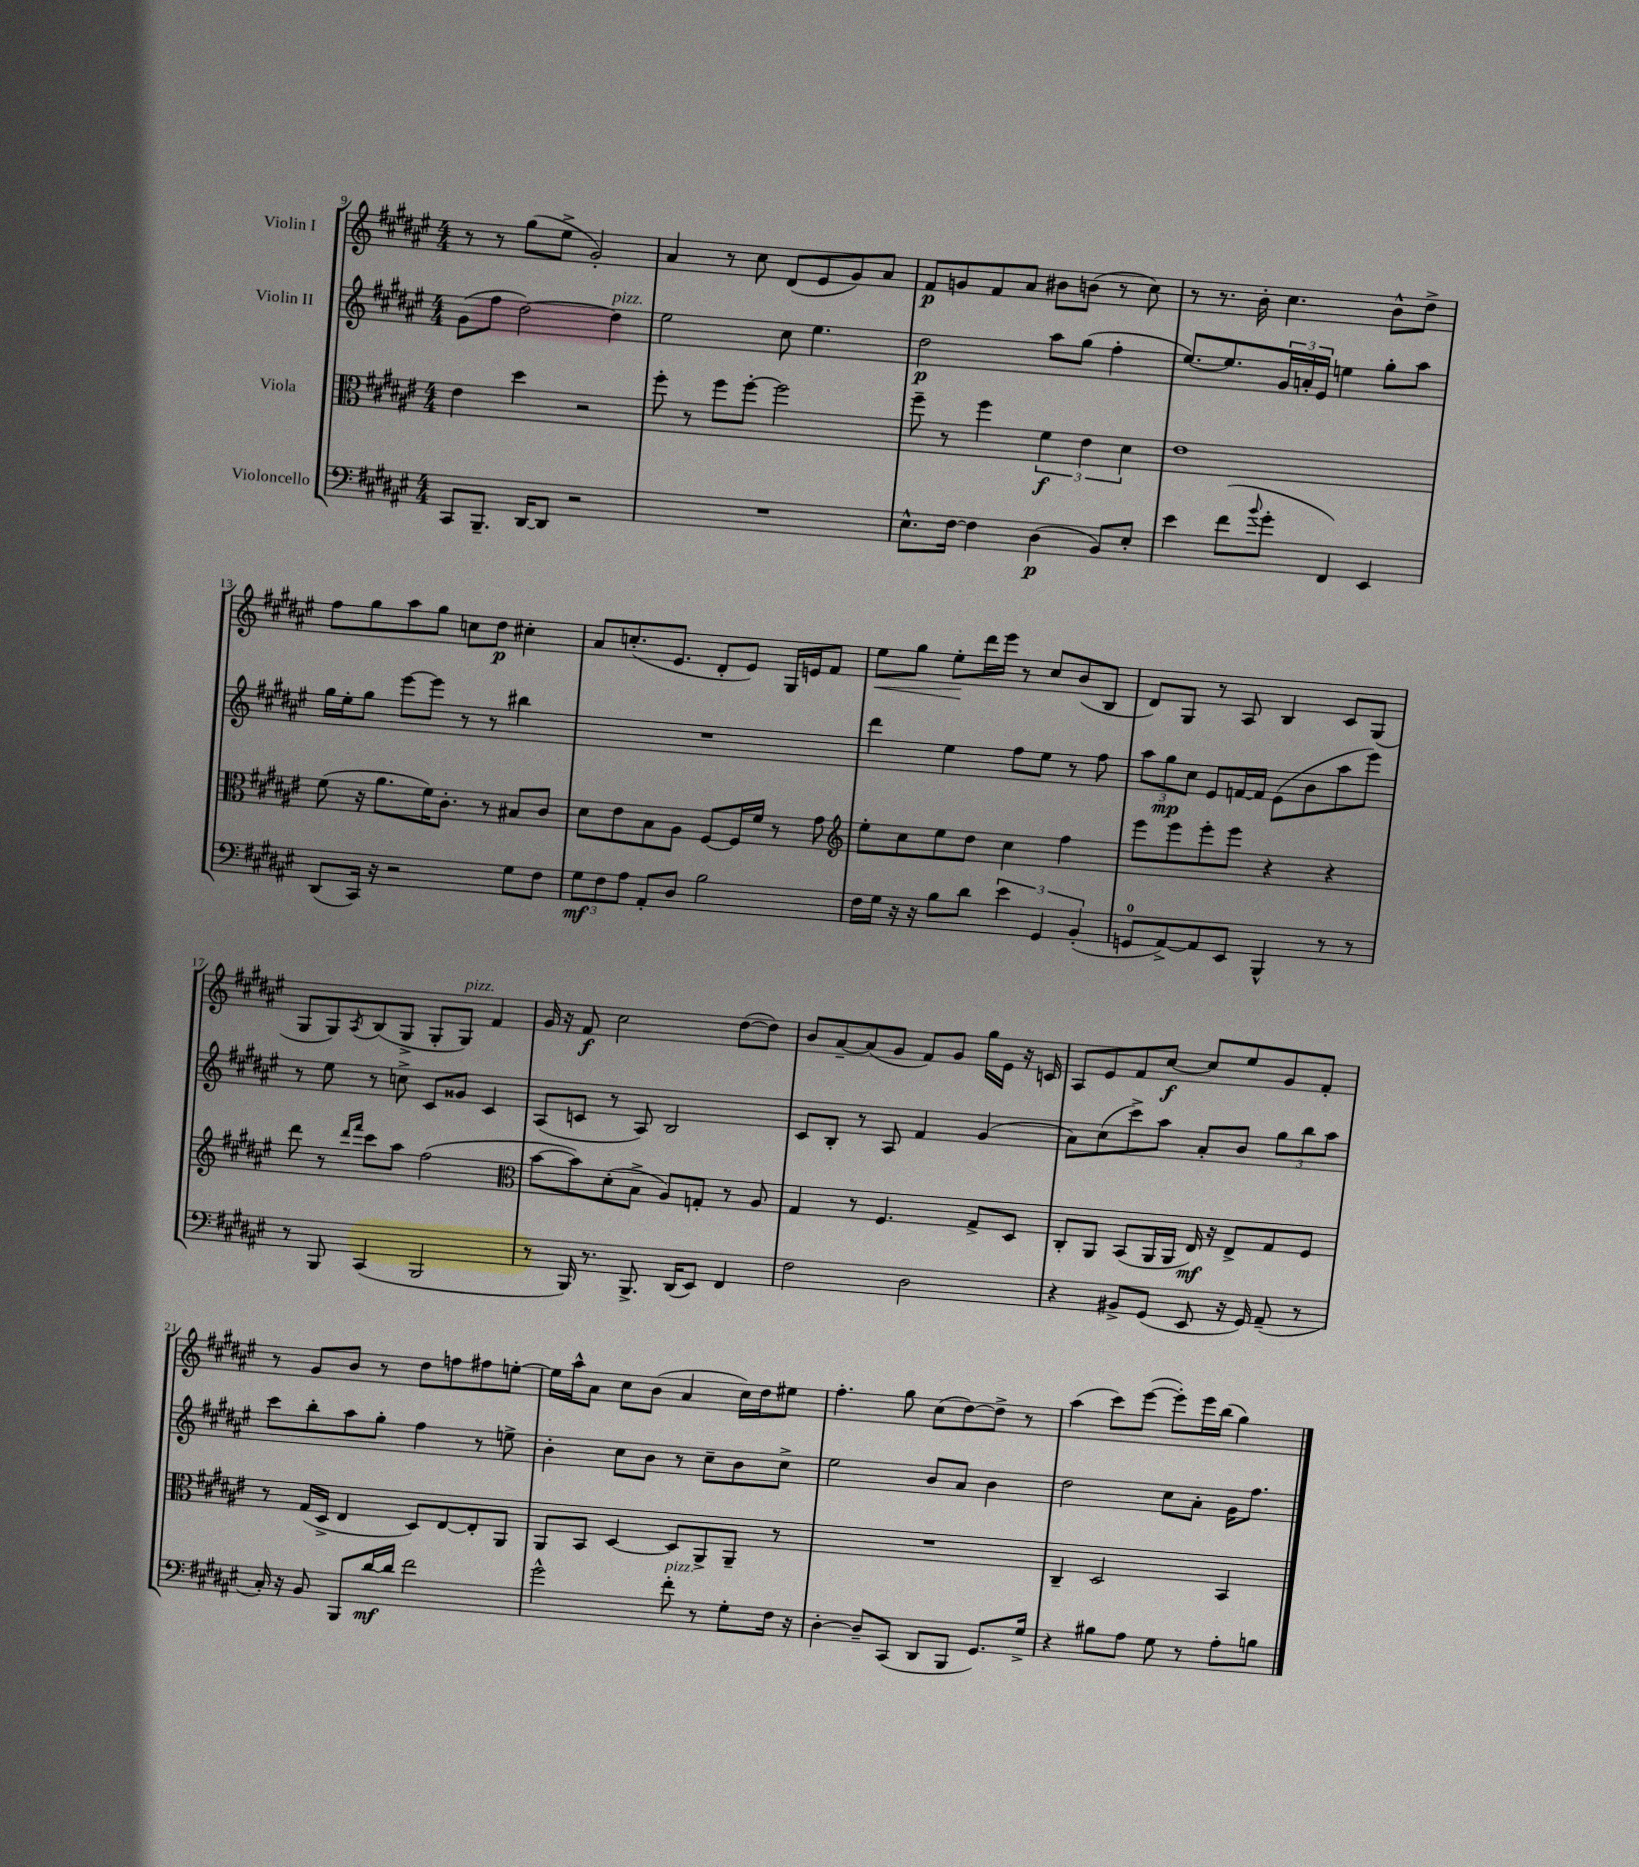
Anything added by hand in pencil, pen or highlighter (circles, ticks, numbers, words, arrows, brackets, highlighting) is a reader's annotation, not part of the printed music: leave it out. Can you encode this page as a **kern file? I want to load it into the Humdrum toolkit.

**kern	**dynam	**kern	**dynam	**kern	**dynam	**kern	**dynam
*part4	*part4	*part3	*part3	*part2	*part2	*part1	*part1
*staff4	*staff4	*staff3	*staff3	*staff2	*staff2	*staff1	*staff1
*I"Violoncello	*	*I"Viola	*	*I"Violin II	*	*I"Violin I	*
*clefF4	*	*clefC3	*	*clefG2	*	*clefG2	*
*k[f#c#g#d#a#e#]	*	*k[f#c#g#d#a#e#]	*	*k[f#c#g#d#a#e#]	*	*k[f#c#g#d#a#e#]	*
*M4/4	*	*M4/4	*	*M4/4	*	*M4/4	*
=9	=9	=9	=9	=9	=9	=9	=9
8CC#/L	.	4e#\	.	(8g#\L	.	8r	.
8.BBB~/J	.	.	.	8ff#\J	.	8r	.
.	.	4dd#\	.	[2dd#\)	.	(8gg#\L	.
[16DD#/KL	.	.	.	.	.	.	.
8DD#/J]	.	.	.	.	.	8ee#^\J	.
2r	.	2r	.	.	.	2g#'/)	.
!	!	!	!	!LO:TX:a:i:t=pizz.	!	!	!
.	.	.	.	4dd#\]	.	.	.
=10	=10	=10	=10	=10	=10	=10	=10
1r	.	8ff#'\	.	2ee#\	.	4a#/	.
.	.	8r	.	.	.	.	.
.	.	8ff#\L	.	.	.	8r	.
.	.	[8ff#'\J	.	.	.	8cc#\	.
.	.	2ff#\]	.	8cc#\	.	(8d#/L	.
.	.	.	.	4.ee#\	.	8e#/	.
.	.	.	.	.	.	8g#/)	.
.	.	.	.	.	.	8a#/J	.
=11	=11	=11	=11	=11	=11	=11	=11
8.E#^^\L	.	8ff#~\	.	2dd#\	p	8f#/L	p
.	.	8r	.	.	.	8gn/	.
[16F#\Jk	.	.	.	.	.	.	.
4F#\]	.	4ff#\	.	.	.	8f#/	.
.	.	.	.	.	.	8a#/J	.
(4D#\	p	6f#\	f	8aa#\L	.	8b#X\L	.
.	.	.	.	(8gg#\J	.	(8bn\J	.
.	.	6e#\	.	.	.	.	.
8BB/L)	.	.	.	4ff#'\	.	8r	.
.	.	6d#\	.	.	.	.	.
8E#'/J	.	.	.	.	.	8cc#\)	.
=12	=12	=12	=12	=12	=12	=12	=12
4e#\	.	1e#	.	[8.ee#/L)	.	8r	.
.	.	.	.	.	.	8.r	.
.	.	.	.	8.ee#/]	.	.	.
(8f#\L	.	.	.	.	.	.	.
.	.	.	.	.	.	16b'\	.
8qqb/	.	.	.	.	.	.	.
8g#'\J	.	.	.	24g#/L	.	4.cc#\	.
.	.	.	.	24an'/	.	.	.
.	.	.	.	24e#/JJ	.	.	.
4FF#/)	.	.	.	4een\	.	.	.
4EE#/	.	.	.	8gg#'\L	.	8b^^\L	.
.	.	.	.	8aa#\J	.	8dd#^\J	.
!!LO:LB:g=z
=13	=13	=13	=13	=13	=13	=13	=13
(8DD#/L	.	(8f#\	.	16gg#\LL	.	8ff#\L	.
.	.	.	.	16ee#'\J	.	.	.
16CC#/Jk)	.	16r	.	8gg#\J	.	8gg#\	.
16r	.	8.a#\L	.	.	.	.	.
2r	.	.	.	[8eee#\L	.	8aa#\	.
.	.	16f#\K)	.	8eee#\J]	.	8gg#\J	.
.	.	8.c#'\J	.	.	.	.	.
.	.	.	.	8r	.	8ccn\L	.
.	.	8r	.	8r	.	8dd#\J	p
8G#\L	.	8B#X/L	.	4bb#X\	.	4cc#X'\	.
8F#\J	.	8c#/J	.	.	.	.	.
=14	=14	=14	=14	=14	=14	=14	=14
12G#\L	mf	8d#\L	.	1r	.	8a#/L	.
12F#\	.	.	.	.	.	.	.
.	.	8e#\	.	.	.	(8.ccn'/	.
12A#\J	.	.	.	.	.	.	.
8AA#'/L	.	8B\	.	.	.	.	.
.	.	.	.	.	.	8.e#/J	.
8D#/J	.	8A#\J	.	.	.	.	.
2B\	.	[8F#/L	.	.	.	8d#'/L	.
.	.	16F#/L]	.	.	.	8e#/J)	.
.	.	16f#/JJ	.	.	.	.	.
.	.	8r	.	.	.	16G#/LL	.
.	.	.	.	.	.	16en/J	.
.	.	8g#\	.	.	.	8f#/J	.
=15	=15	=15	=15	=15	=15	=15	=15
*	*	*clefG2	*	*	*	*	*
!	!	!	!	!	!	!	!LO:HP:b
16F#\LL	.	8ee#'\L	.	4ddd#\	.	8ee#\L	<
16G#\JJ	.	.	.	.	.	.	.
16r	.	8cc#\	.	.	.	8gg#\J	.
16r	.	.	.	.	.	.	.
8B\L	.	8ee#\	.	4ee#\	.	8ee#'\L	.
8d#\J	.	8dd#\J	.	.	.	16ddd#\L	[
.	.	.	.	.	.	16eee#\JJ	.
6e#\	.	4cc#\	.	8ff#\L	.	8r	.
.	.	.	.	8ee#\J	.	8cc#/L	.
6GG#/	.	.	.	.	.	.	.
.	.	4ff#\	.	8r	.	(8b/	.
(6BB'/	.	.	.	.	.	.	.
.	.	.	.	8ff#\	.	8B/J	.
=16	=16	=16	=16	=16	=16	=16	=16
8GGn/L	.	8eee#\L	.	12aa#\L	.	8d#/L)	.
.	.	.	.	12gg#\	mp	.	.
[8AA#^/)	.	8eee#\	.	.	.	8G#/J	.
.	.	.	.	12cc#\J	.	.	.
8AA#/]	.	8eee#'\	.	8e#/L	.	8r	.
8EE#/J	.	8eee#\J	.	[16fn/L	.	8A#/	.
.	.	.	.	16f/JJ]	.	.	.
4BBB^^/	.	4r	.	(8e#\L	.	4B/	.
.	.	.	.	8b\	.	.	.
8r	.	4r	.	8aa#\	.	8c#/L	.
8r	.	.	.	8eee#\J)	.	(8G#/J	.
!!LO:LB:g=z
=17	=17	=17	=17	=17	=17	=17	=17
8r	.	8ddd#\	.	8r	.	8G#/L	.
8BBB/	.	8r	.	8ee#\	.	8G#/)	.
.	.	16qqddd#/LL	.	.	.	.	.
.	.	16qqfff#/JJ	.	.	.	8qA#/	.
(4CC#/	.	8ccc#\L	.	8r	.	(8B/	.
.	.	8aa#\J	.	8ccn^\	.	8G#^/J	.
2BBB/	.	(2ff#\	.	8c#/L	.	8G#'/L	.
!	!	!	!	!	!	!LO:TX:a:i:t=pizz.	!
.	.	.	.	8g##X/J	.	8G#/J)	.
.	.	.	.	4c#/	.	4f#/	.
=18	=18	=18	=18	=18	=18	=18	=18
*	*	*clefC3	*	*	*	*	*
8r	.	[8b\L	.	(8A#/L	.	16g#/	.
.	.	.	.	.	.	16r	.
16BBB/)	.	8b\])	.	8cn/J	.	8f#/	f
8.r	.	.	.	.	.	.	.
.	.	(8d#'\	.	8r	.	2cc#\	.
8.BBB^/	.	8B^\J	.	8A#/)	.	.	.
.	.	8A#/L)	.	2B/	.	.	.
(16DD#/KL	.	.	.	.	.	.	.
8EE#/J)	.	8Gn'/J	.	.	.	.	.
4FF#/	.	8r	.	.	.	([8dd#\L	.
.	.	8A#/	.	.	.	8dd#\J])	.
=19	=19	=19	=19	=19	=19	=19	=19
2F#\	.	4G#/	.	8c#/L	.	8b/L	.
.	.	.	.	8B'/J	.	[8a#~/	.
.	.	8r	.	8r	.	(8a#/]	.
.	.	4.F#/	.	8A#/	.	8g#/J	.
2D#\	.	.	.	4f#/	.	8f#/L)	.
.	.	.	.	.	.	8g#/J	.
.	.	8G#^/L	.	(4g#/	.	16gg#\LL	.
.	.	.	.	.	.	16e#\JJ	.
.	.	8D#/J	.	.	.	16r	.
.	.	.	.	.	.	16cn/	.
=20	=20	=20	=20	=20	=20	=20	=20
4r	.	8C#'/L	.	8a#\L)	.	8A#/L	.
.	.	8AA#/J	.	(8cc#\	.	8e#/	.
8BB#X^/L	.	(8BB/L	.	8ccc#^\)	.	8f#/	.
(8GG#/J	.	16AA#/L	.	8aa#\J	.	[8cc#/J	f
.	.	16AA#/JJ	.	.	.	.	.
8EE#/	.	16E#/)	mf	8a#'/L	.	8cc#/L]	.
.	.	16r	.	.	.	.	.
16r	.	8E#^/L	.	8b/J	.	8ee#/	.
16GG#/)	.	.	.	.	.	.	.
(8AA#~/	.	8G#/	.	12gg#\L	.	8g#/	.
.	.	.	.	12bb\	.	.	.
8r	.	8F#/J	.	.	.	8f#'/J	.
.	.	.	.	12aa#\J	.	.	.
!!LO:LB:g=z
=21	=21	=21	=21	=21	=21	=21	=21
16C#'/)	.	8r	.	8ccc#\L	.	8r	.
16r	.	.	.	.	.	.	.
8BB/	.	(16G#/LL	.	8bb'\	.	8g#/L	.
.	.	16D#^/JJ	.	.	.	.	.
8BBB/L	.	4E#/	.	8aa#\	.	8b/J	.
[16d#/L	mf	.	.	8gg#'\J	.	8r	.
16d#/JJ]	.	.	.	.	.	.	.
2f#\	.	8D#/L)	.	4ff#\	.	8dd#\L	.
.	.	[8E#/	.	.	.	8ffn\	.
.	.	8E#'/]	.	8r	.	8ff#X\	.
.	.	8AA#/J	.	8een^\	.	[8een'\J	.
=22	=22	=22	=22	=22	=22	=22	=22
2g#^^\	.	8AA#/L	.	4b'\	.	16ee\LL]	.
.	.	.	.	.	.	16aa#^^\J	.
.	.	8BB/J	.	.	.	8a#\J	.
.	.	[4D#/	.	8cc#\L	.	8cc#\L	.
.	.	.	.	8b\J	.	(8b\J	.
!LO:TX:a:i:t=pizz.	!	!	!	!	!	!	!
8f#'\	.	8D#/L]	.	8r	.	4a#/	.
8r	.	8AA#^/	.	8cc#~\L	.	.	.
8G#'\L	.	8AA#~/J	.	8b\	.	16cc#\LL)	.
.	.	.	.	.	.	16dd#\J	.
16F#\Jk	.	8r	.	8cc#^\J	.	8ee#X\J	.
16r	.	.	.	.	.	.	.
=23	=23	=23	=23	=23	=23	=23	=23
[4D#'\	.	1r	.	2ee#\	.	4.ff#'\	.
8D#~/L]	.	.	.	.	.	.	.
(8CC#/J	.	.	.	.	.	8gg#\	.
8DD#/L	.	.	.	8b/L	.	(8cc#\L	.
8BBB/J	.	.	.	8a#/J	.	[8dd#\)	.
8.GG#/L)	.	.	.	4b\	.	8dd#^\J]	.
.	.	.	.	.	.	8r	.
16G#^/Jk	.	.	.	.	.	.	.
=24	=24	=24	=24	=24	=24	=24	=24
4r	.	4C#~/	.	2dd#\	.	(4aa#\	.
8B#X\L	.	2D#/	.	.	.	8ccc#\L)	.
8A#\J	.	.	.	.	.	([8eee#\J	.
8G#\	.	.	.	8cc#\L	.	8eee#'\L])	.
8r	.	.	.	8a#'\J	.	16eee#\L	.
.	.	.	.	.	.	(16bb\JJ	.
8A#'\L	.	4BB/	.	16g#\KL	.	4gg#\)	.
.	.	.	.	8.ff#\J	.	.	.
8Bn\J	.	.	.	.	.	.	.
==	==	==	==	==	==	==	==
*-	*-	*-	*-	*-	*-	*-	*-
